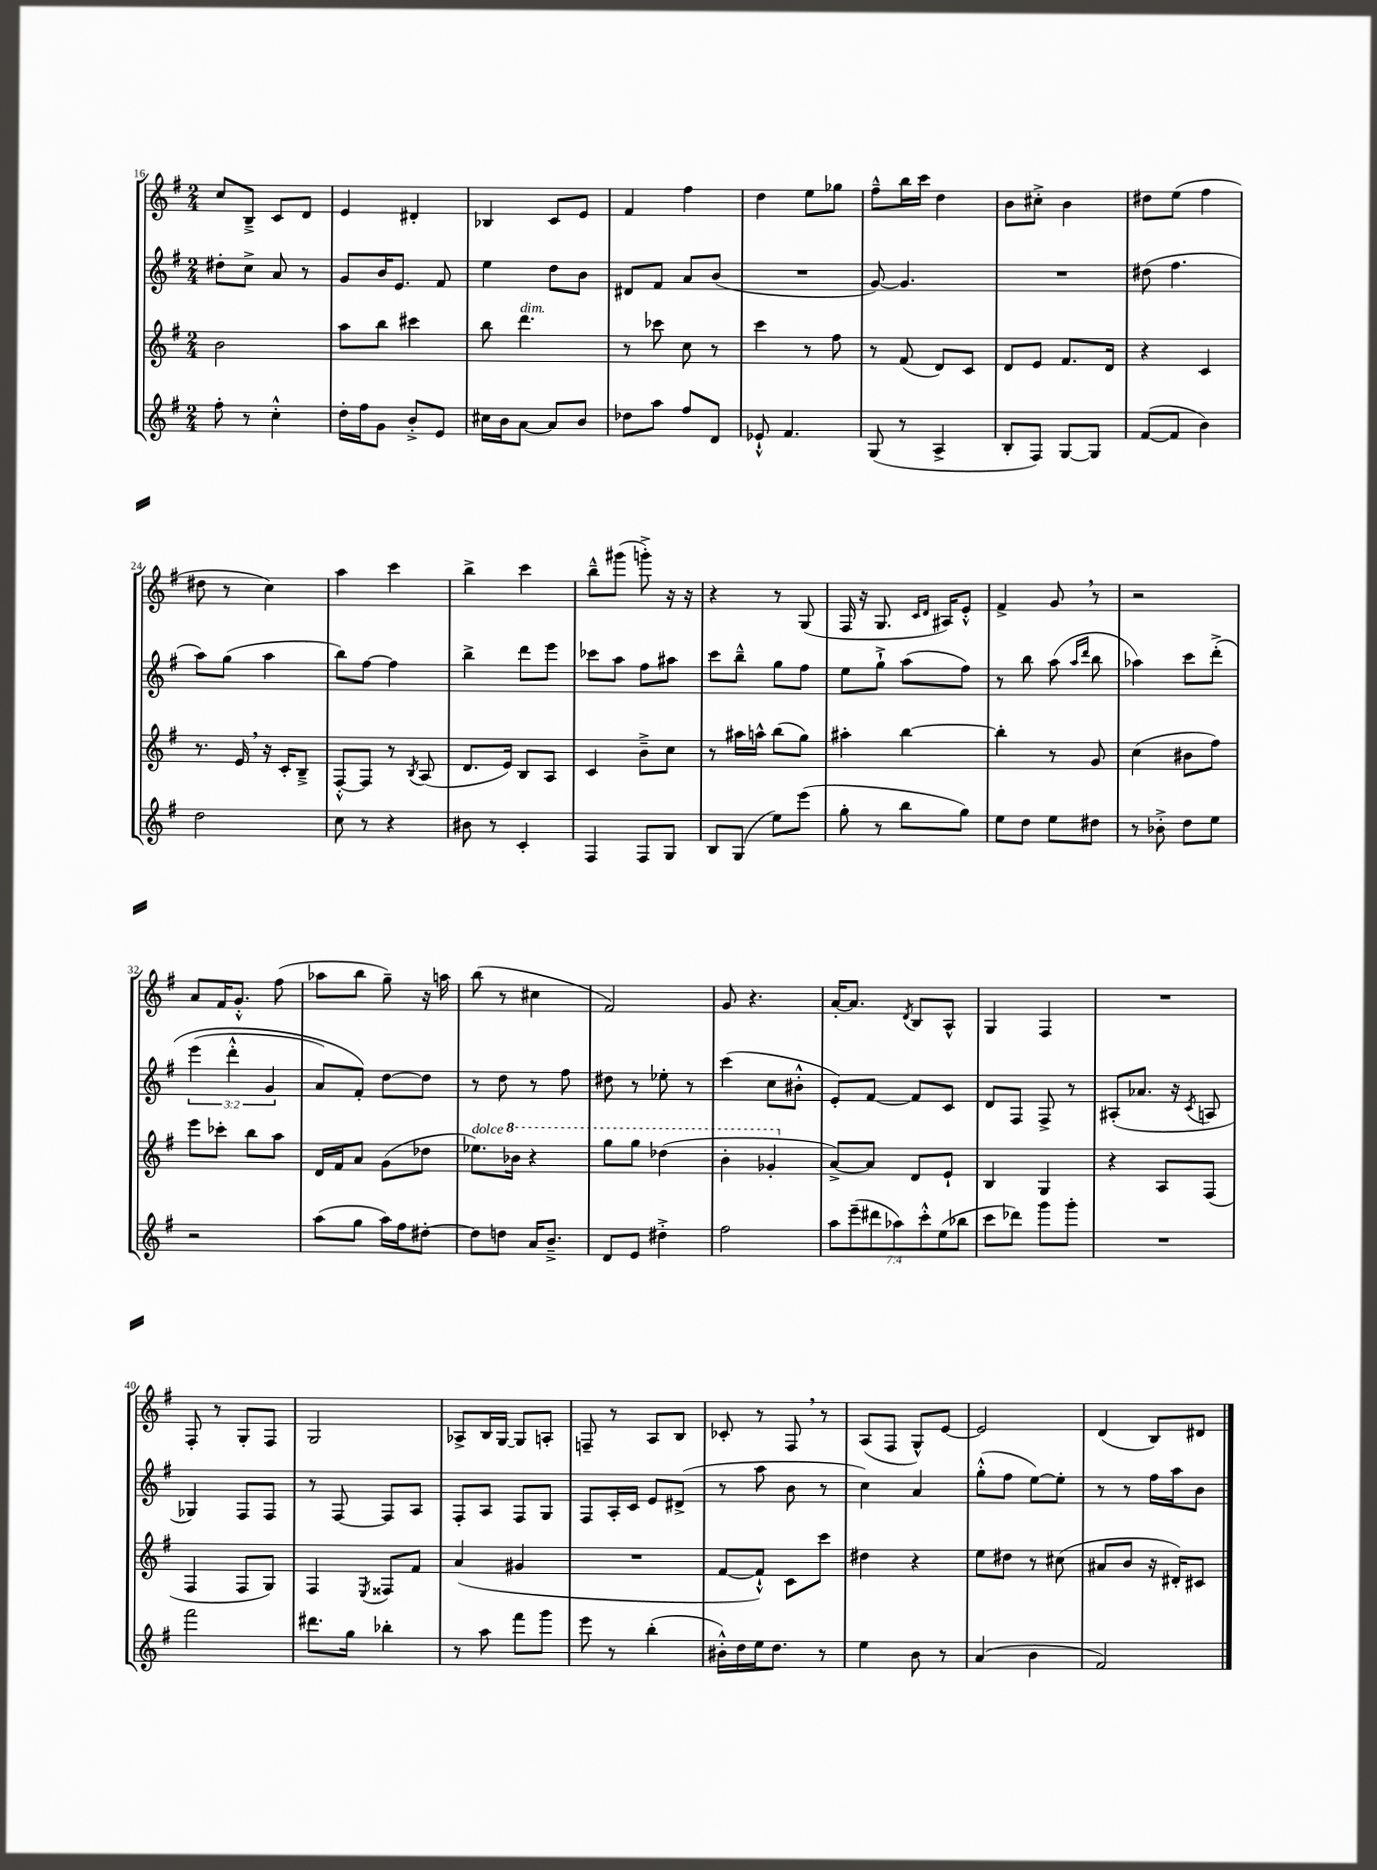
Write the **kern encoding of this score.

**kern	**kern	**kern	**kern
*staff4	*staff3	*staff2	*staff1
*clefG2	*clefG2	*clefG2	*clefG2
*k[f#]	*k[f#]	*k[f#]	*k[f#]
*M2/4	*M2/4	*M2/4	*M2/4
8ff#'	2b	8dd#'	8cc
8r	.	8cc^	8B~^
4cc'^^	.	8a	8c
.	.	8r	8d
=	=	=	=
16dd'	8aa	8g	4e
16ff#	.	.	.
8g	8bb	16b	.
.	.	8.e	.
8b'^	4ccc#	.	4d#'
8e	.	8f#	.
=	=	=	=
16cc#	8bb	4ee	4B-
16b	.	.	.
[8a	4.ddd	.	.
8a]	.	8dd	8c
8b	.	8b	8e
=	=	=	=
8dd-	8r	8d#	4f#
8aa	8ccc-	8f#	.
8ff#	8cc	8a	4ff#
8d	8r	(8b	.
=	=	=	=
8e-`^^	4ccc	2r	4dd
4.f#	.	.	.
.	8r	.	8ee
.	8ff#	.	8gg-
=	=	=	=
(8G	8r	[8g)	8ff#~^^
8r	(8f#	4.g]	16bb
.	.	.	16ccc
4A^	8d)	.	4dd
.	8c	.	.
=	=	=	=
8B'	8d	2r	8b
8F#)	8e	.	8cc#'^
[8G	8.f#	.	4b
8G]	.	.	.
.	16d	.	.
=	=	=	=
([8f#	4r	(8dd#	8dd#
8f#]	.	4.ff#	(8ee
4b)	4c	.	4ff#
=	=	=	=
2dd	8.r	8aa)	8dd#
.	.	(8gg	8r
.	16e	.	.
.	16r	4aa	4cc)
.	16c'	.	.
.	8B~^	.	.
=	=	=	=
8cc	[8F#'^^	8bb)	4aa
8r	8F#]	[8ff#	.
4r	8r	4ff#]	4ccc
.	8qB	.	.
.	(8A	.	.
=	=	=	=
8b#	8.d	4bb^	4bb^
8r	.	.	.
.	16e)	.	.
4c'	8B	8ddd	4ccc
.	8A	8eee	.
=	=	=	=
4F#	4c	8ccc-	8bb~^^
.	.	8aa	(8ggg#
8F#	8b~^	8ff#	8ggg'^)
8G	8cc	8aa#	16r
.	.	.	16r
=	=	=	=
8B	8r	8ccc	4r
(8G	16aa#	8bb~^^	.
.	16aa^^	.	.
8ee)	(8bb	8gg	8r
(8eee	8gg)	8ff#	(8G
=	=	=	=
8gg'	4aa#'	8ee	16F#
.	.	.	16r
8r	.	8gg`^	8.G
8bb	[4bb	(8aa	.
.	.	.	16qqc
.	.	.	16qqd
.	.	.	16A#)
8gg)	.	8ff#)	8e'^^
=	=	=	=
8ee	4bb']	8r	4f#^
8dd	.	8bb	.
8ee	8r	(8aa	8g
.	.	16qqaa	.
.	.	16qqddd	.
8dd#	8g	8bb	8r
=	=	=	=
8r	(4cc	4aa-)	2r
8b-'^	.	.	.
8dd	8b#	8ccc	.
8ee	8ff#)	&(8ddd'^	.
=	=	=	=
2r	8eee	(6eee	8a
.	8ccc-'	.	16f#
.	.	6ddd'^^	.
.	.	.	8.g'^^
.	8bb	.	.
.	.	6g	.
.	8aa	.	(8ff#
=	=	=	=
(8aa	16d	8a)	8aa-
.	16f#	.	.
8gg	8a	8f#'&)	8bb
16aa)	(8g	[8dd	8gg~)
16ff#	.	.	.
[8dd#'	8dd-	8dd]	16r
.	.	.	16aa
=	=	=	=
8dd#]	8.ee-)	8r	(8bb
8dd	.	8dd	8r
.	16bb-	.	.
16a	4r	8r	4cc#
8.b~^	.	.	.
.	.	8ff#	.
=	=	=	=
8d	8ggg	8dd#	2f#)
8e	8ggg	8r	.
4dd#'^	(4ddd-	8ee-'	.
.	.	8r	.
=	=	=	=
2ff#	4bb'	(4ccc	8g
.	.	.	4.r
.	4gg-'	8cc	.
.	.	8b#'^^	.
=	=	=	=
14aa	[8a^)	8e')	[16a'
.	.	.	8.a]
(14eee~	.	.	.
.	8a]	[8f#	.
14ddd#	.	.	.
14aa-)	.	.	.
.	.	.	8qd
.	8d	8f#]	8B
14ccc'^^	.	.	.
(14ee	.	.	.
.	8e`	8c	8A^^
14bb-	.	.	.
=	=	=	=
8ccc	4B	8d	4G
8ddd-)	.	8F#	.
8ggg	4G	8F#^	4F#
8ggg'	.	8r	.
=	=	=	=
2r	4r	(8A#'	2r
.	.	8.a-	.
.	8A	.	.
.	.	16r	.
.	.	8qc	.
.	(8F#	8A	.
=	=	=	=
2fff#	4F#	4G-)	8F#'
.	.	.	8r
.	8F#	8F#	8G'
.	8G)	8F#	8F#
=	=	=	=
8.ddd#	4F#	8r	2G
.	.	[8F#	.
16gg	.	.	.
.	8qE	.	.
4bb-'	8F##	8F#]	.
.	8f#	8A	.
=	=	=	=
8r	(4a	8F#'	8A-^
8aa	.	8A	16B
.	.	.	[16G
8fff#	4g#	8F#	8G]
8ggg	.	8G	8A'
=	=	=	=
8eee	2r	8F#	8F~
8r	.	16A'	8r
.	.	16c	.
(4bb'	.	8e	8A
.	.	(8d#^	8B
=	=	=	=
16b#'^^)	[8f#	8r	8c-'
16dd	.	.	.
16ee	8f#`^^])	8aa	8r
8.dd	.	.	.
.	8c	8b	8F#
8r	8ccc	8r	8r
=	=	=	=
4ee	4dd#	4cc)	(8A
.	.	.	8F#
8b	4r	4a	8G^^)
8r	.	.	[8e
=	=	=	=
(4a	8ee	(8gg'^^	2e]
.	8dd#	8ff#	.
4b	8r	[8ee)	.
.	(8cc#	8ee']	.
=	=	=	=
2f#)	8a#	8r	(4d
.	8b	8r	.
.	16r	16ff#	8B)
.	16d#')	16aa	.
.	8c#	8b	8d#
==	==	==	==
*-	*-	*-	*-
